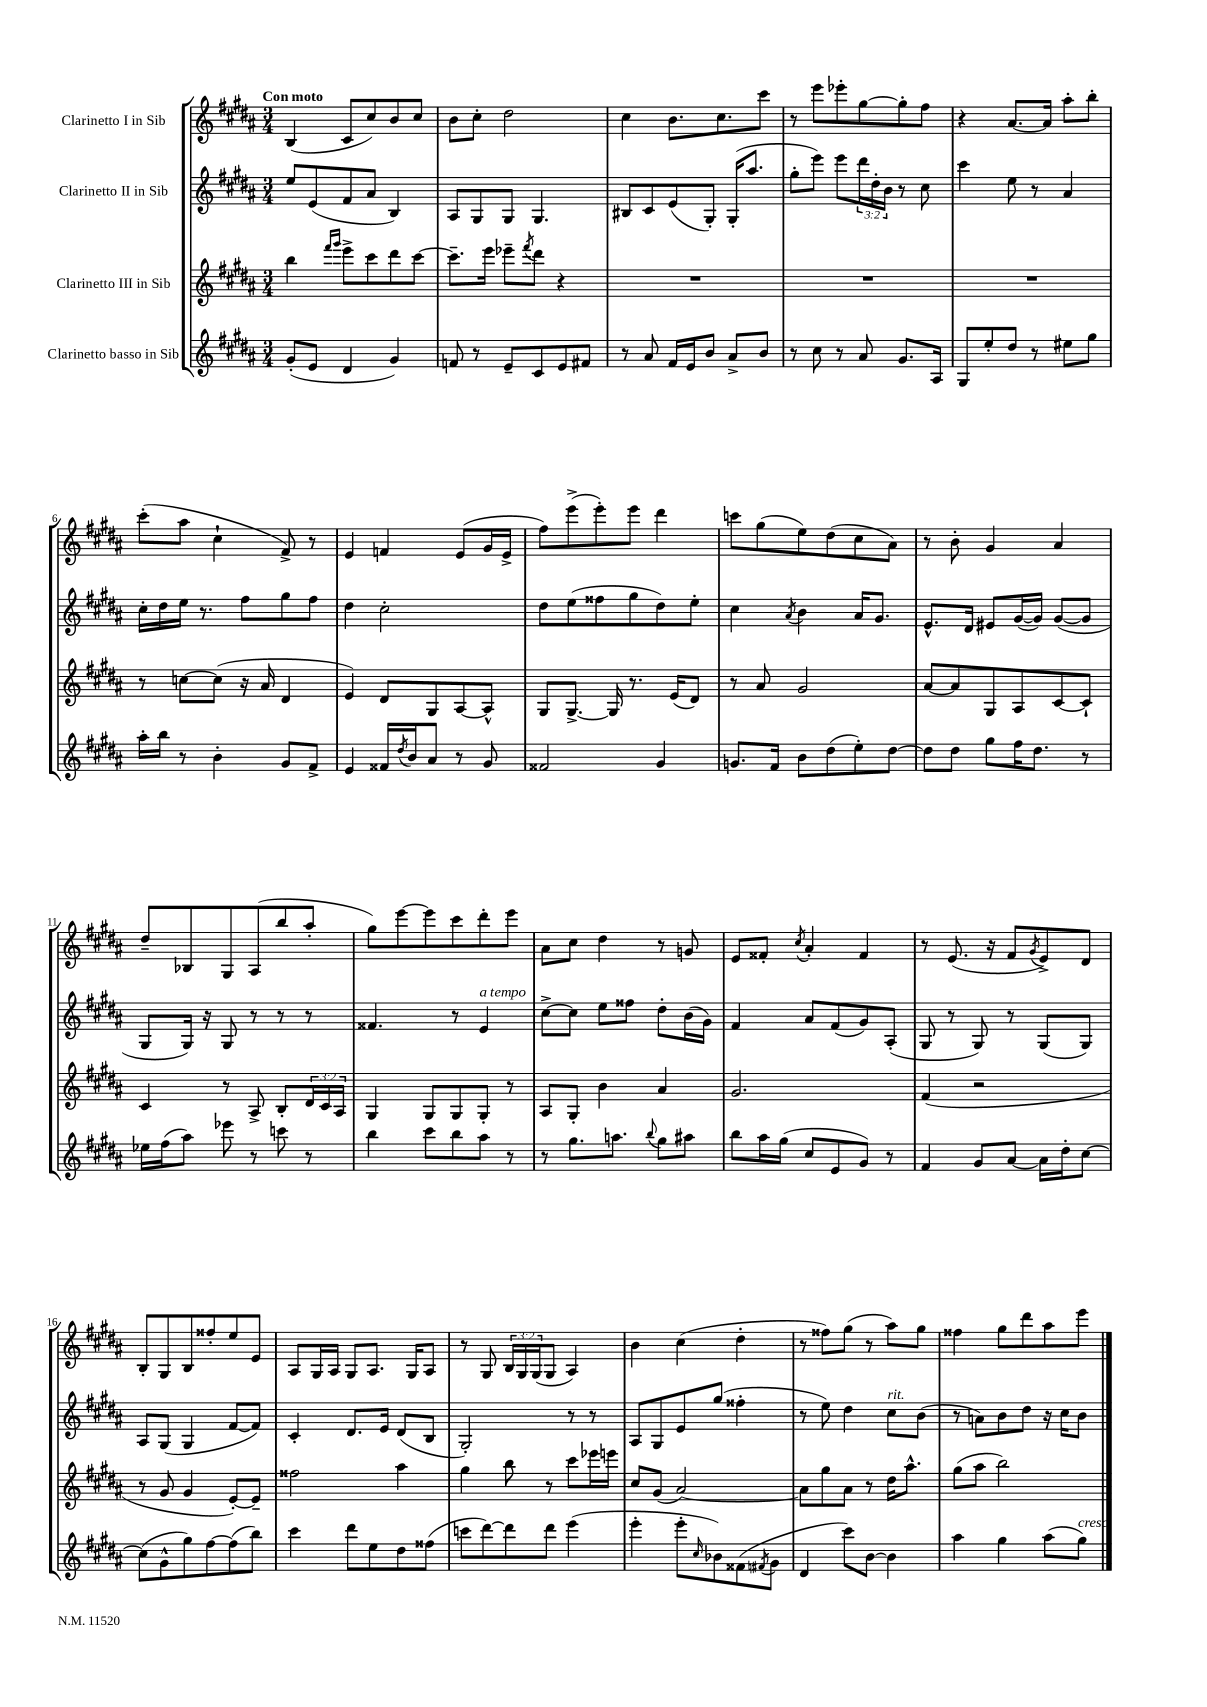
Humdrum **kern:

**kern	**kern	**kern	**kern
*staff4	*staff3	*staff2	*staff1
*clefG2	*clefG2	*clefG2	*clefG2
*k[f#c#g#d#a#]	*k[f#c#g#d#a#]	*k[f#c#g#d#a#]	*k[f#c#g#d#a#]
*M3/4	*M3/4	*M3/4	*M3/4
(8g#'/L	4bb\	8ee/L	(4B/
8e/J	.	(8e/	.
.	16qqfff#/LL	.	.
.	16qqggg#/JJ	.	.
4d#/	8eee^\L	8f#/	8c#/L
.	8ccc#\	8a#/J	8cc#/)
4g#/)	8ddd#\	4B/)	8b/
.	[8ccc#\J	.	8cc#/J
=	=	=	=
8f/	8.ccc#~\]L	8A#/L	8b\L
8r	.	8G#/	8cc#'\J
.	16eee\Jk	.	.
8e~/L	8eee-~\L	8G#/J	2dd#\
.	8qfff#/	.	.
8c#/	8ddd#\J	4.G#/	.
8e/	4r	.	.
8f#/J	.	.	.
=	=	=	=
8r	2.r	8B#/L	4cc#\
8a#/	.	8c#/	.
16f#/LL	.	(8e/	8.b\L
16e/J	.	.	.
8b/J	.	8G#'/J)	.
.	.	.	8.cc#\
8a#^/L	.	(16G#'/LK	.
.	.	8.aa#/J	.
8b/J	.	.	8ccc#\J
=	=	=	=
8r	2.r	8gg#'\L	8r
8cc#\	.	8eee\J)	8eee\L
8r	.	8eee\L	8eee-'\
8a#/	.	24ddd#\L	[8gg#\
.	.	24dd#'\	.
.	.	24b\JJ	.
8.g#/L	.	8r	8gg#'\]
.	.	8cc#\	8ff#\J
16A#/Jk	.	.	.
=	=	=	=
8G#/L	2.r	4ccc#\	4r
8ee'/	.	.	.
8dd#/J	.	8ee\	[8.a#/L
8r	.	8r	.
.	.	.	16a#/]Jk
8ee#\L	.	4a#/	8aa#'\L
8gg#\J	.	.	8bb'\J
=	=	=	=
16aa#'\LL	8r	16cc#'\LL	(8ccc#'\L
16bb\JJ	.	16dd#\	.
8r	[8cc\L	16ee\JJ	8aa#\J
.	.	8.r	.
4b'\	(8cc\]J	.	4cc#`\
.	16r	8ff#\L	.
.	16a#/	.	.
8g#/L	4d#/	8gg#\	8f#^/)
8f#^/J	.	8ff#\J	8r
=	=	=	=
4e/	4e/)	4dd#\	4e/
16f##/LL	8d#/L	2cc#'\	4f/
8qdd#/	.	.	.
16b/J	.	.	.
8a#/J	8G#/	.	.
8r	[8A#/	.	(8e/L
8g#/	8A#^^/]J	.	16g#/L
.	.	.	16e^/JJ
=	=	=	=
2f##/	8G#/L	8dd#\L	8ff#\L)
.	[8.G#^/J	(8ee\	(8eee^\
.	.	8ff##\	8eee'\)
.	16G#/]	.	.
.	8.r	8gg#\	8eee\J
4g#/	.	8dd#\)	4ddd#\
.	(16e/LK	.	.
.	8d#/J)	8ee'\J	.
=	=	=	=
8.g/L	8r	4cc#\	8ccc\L
.	8a#/	.	(8gg#\
16f#/Jk	.	.	.
.	.	8qa#/	.
8b\L	2g#/	4b\	8ee\)
(8dd#\	.	.	(8dd#\
8ee'\)	.	16a#/LK	8cc#\
.	.	8.g#/J	.
[8dd#\J	.	.	8a#\J)
=	=	=	=
8dd#\]L	[8a#/L	8.e^^/L	8r
8dd#\J	8a#/]	.	8b'\
.	.	16d#/Jk	.
8gg#\L	8G#/	8e#/L	4g#/
16ff#\K	8A#/	([16g#/L	.
8.dd#\J	.	16g#/]JJ)	.
.	[8c#/	([8g#/L	4a#/
8r	8c#`/]J	8g#/]J	.
=	=	=	=
16ee-\LL	4c#/	8G#/L	8dd#~/L
(16ff#\J	.	.	.
8aa#\J)	.	16G#/Jk)	8B-/
.	.	16r	.
8eee-\	8r	8G#/	8G#/
8r	8A#^/	8r	(8A#/
8ccc\	8B'/L	8r	8bb/
8r	24d#/L	8r	8aa#'/J
.	24c#/	.	.
.	24A#/JJ	.	.
=	=	=	=
4bb\	4G#/	4.f##/	8gg#\L)
.	.	.	[8eee\
8ccc#\L	8G#/L	.	8eee\]
8bb\	8G#/	8r	8ccc#\
8aa#\J	8G#'/J	4e/	8ddd#'\
8r	8r	.	8eee\J
=	=	=	=
8r	8A#/L	[8cc#^\L	8a#\L
8.gg#\L	8G#'/J	8cc#\]J	8cc#\J
.	4b\	8ee\L	4dd#\
8.aa\J	.	.	.
.	.	8ff##\J	.
8qqbb/	.	.	.
8gg#\L	4a#/	8dd#'\L	8r
8aa#\J	.	(16b\L	8g/
.	.	16g#\JJ)	.
=	=	=	=
8bb\L	2.g#/	4f#/	8e/L
16aa#\L	.	.	8f##'/J
(16gg#\JJ	.	.	.
.	.	.	8qcc#/
8cc#/L	.	8a#/L	4a#'/
8e/	.	(8f#/	.
8g#/J)	.	8g#/)	4f##/
8r	.	(8A#'/J	.
=	=	=	=
4f#/	(4f#/	8G#/	8r
.	.	8r	(8.e/
8g#/L	2r	8G#/)	.
.	.	.	16r
[8a#/J	.	8r	8f#/L
.	.	.	8qg#/
16a#\]LL	.	(8G#/L	8e^/)
16dd#'\J	.	.	.
[8cc#\J	.	8G#/J)	8d#/J
=	=	=	=
(8cc#\]L	8r	8A#/L	8B'/L
8g#^^\	8g#/	(8G#/J	8G#/
8gg#\)	4g#/	4G#/	8B/
[8ff#\	.	.	8ff##'/
(8ff#\]	[8e'/L)	[8f#/L	8ee/
8bb\J)	8e~/]J	8f#/]J)	8e/J
=	=	=	=
4ccc#\	2ff##\	4c#'/	8A#/L
.	.	.	16G#/L
.	.	.	16A#/JJ
8ddd#\L	.	8.d#/L	8G#/L
8ee\	.	.	8.A#/J
.	.	16e/Jk	.
8dd#\	4aa#\	(8d#/L	.
.	.	.	16G#/LK
(8ff##\J	.	8B/J	8A#/J
=	=	=	=
8ccc\L	4gg#\	2G#'/)	8r
[8ddd#\)	.	.	8G#/
8ddd#\]	8bb\	.	24B/LL
.	.	.	24G#/
.	.	.	(24G#/J
8ddd#\J	8r	.	8G#/J
(4eee\	8ccc#\L	8r	4A#/)
.	16eee-\L	8r	.
.	16eee\JJ	.	.
=	=	=	=
4eee'\	8cc#/L	8A#/L	4b\
.	(8g#/J	8G#/	.
8eee'\L	[2a#/)	8e/	(4cc#\
16qqcc#/	.	.	.
8b-\)	.	(8gg#/J	.
(8f##\	.	4ff##'\	4dd#'\
8qf#/	.	.	.
8g#\J	.	.	.
=	=	=	=
4d#/	8a#\]L	8r	8r
.	8gg#\	8ee\)	8ff##\L)
8ccc#\L)	8a#\J	4dd#\	(8gg#\J
[8b\J	8r	.	8r
4b\]	16dd#\LK	8cc#\L	8aa#\L)
.	8.aa#^^\J	.	.
.	.	(8b\J	8gg#\J
=	=	=	=
4aa#\	(8gg#\L	8r	4ff##\
.	8aa#\J	8a\L)	.
4gg#\	2bb\)	8b\	8gg#\L
.	.	8dd#\J	8ddd#\
(8aa#\L	.	16r	8aa#\
.	.	16cc#\LK	.
8gg#\J)	.	8b\J	8eee\J
==	==	==	==
*-	*-	*-	*-
